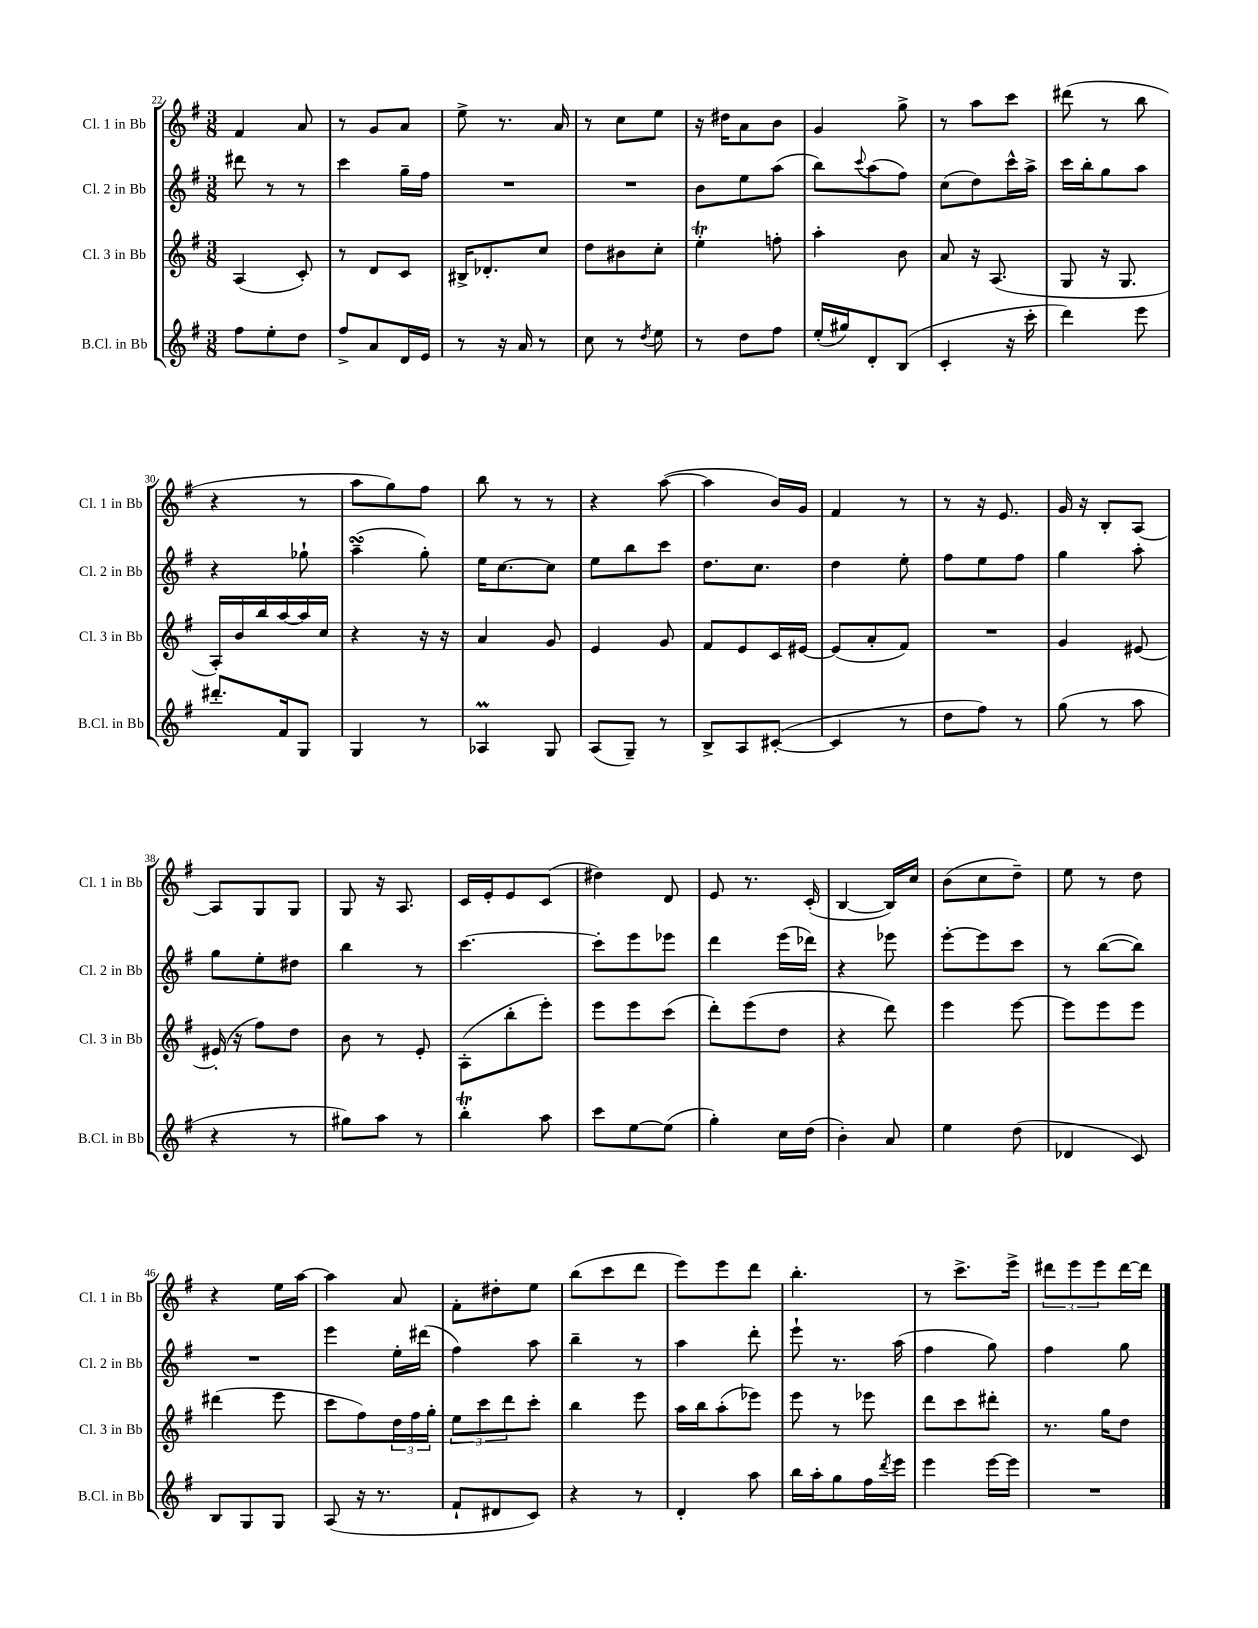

**kern	**kern	**kern	**kern
*part4	*part3	*part2	*part1
*staff4	*staff3	*staff2	*staff1
*I"B.Cl. in Bb	*I"Cl. 3 in Bb	*I"Cl. 2 in Bb	*I"Cl. 1 in Bb
*I'B.Cl. in Bb	*I'Cl. 3 in Bb	*I'Cl. 2 in Bb	*I'Cl. 1 in Bb
*clefG2	*clefG2	*clefG2	*clefG2
*k[f#]	*k[f#]	*k[f#]	*k[f#]
*M3/8	*M3/8	*M3/8	*M3/8
=22	=22	=22	=22
8ff#\L	(4A/	8ddd#X\	4f#/
8ee'\	.	8r	.
8dd\J	8c'/)	8r	8a/
=23	=23	=23	=23
8ff#^/L	8r	4ccc\	8r
8a/	8d/L	.	8g/L
16d/L	8c/J	16gg~\LL	8a/J
16e/JJ	.	16ff#\JJ	.
=24	=24	=24	=24
8r	16B#X^/KL	4.r	8ee^\
.	8.d-X'/	.	.
16r	.	.	8.r
16a/	.	.	.
8r	8cc/J	.	.
.	.	.	16a/
=25	=25	=25	=25
8cc\	8dd\L	4.r	8r
8r	8b#X\	.	8cc\L
8qdd/	.	.	.
8ee\	8cc'\J	.	8ee\J
=26	=26	=26	=26
8r	4eeT'\	8b\L	16r
.	.	.	16dd#X\KL
8dd\L	.	8ee\	8a\
8ff#\J	8ffn'\	(8aa\J	8b\J
=27	=27	=27	=27
(16ee'/LL	4aa'\	8bb\L)	4g/
16gg#X/J)	.	.	.
.	.	8qqccc/	.
8d'/	.	(8aa\	.
(8B/J	8b\	8ff#\J)	8gg^\
=28	=28	=28	=28
4c'/	8a/	(8cc\L	8r
.	16r	8dd\)	8aa\L
.	(8.A/	.	.
16r	.	16ccc^^\L	8ccc\J
16ccc'\	.	16aa^\JJ	.
=29	=29	=29	=29
4ddd\)	8G/	16ccc\LL	(8ddd#X\
.	.	16bb'\J	.
.	16r	8gg\	8r
.	8.G/	.	.
8eee\	.	8aa\J	8bb\
!!LO:LB:g=z
=30	=30	=30	=30
8.ddd#X'/L	16A'/LL)	4r	4r
.	16b/	.	.
.	16bb/	.	.
16f#/k	[16aa/	.	.
8G/J	16aa/]	8gg-X`\	8r
.	16cc/JJ	.	.
=31	=31	=31	=31
4G/	4r	(4aasSSS~\	8aa\L
.	.	.	8gg\)
8r	16r	8gg'\)	8ff#\J
.	16r	.	.
=32	=32	=32	=32
4A-XM/	4a/	16ee\KL	8bb\
.	.	[8.cc\	.
.	.	.	8r
8G/	8g/	8cc\J]	8r
=33	=33	=33	=33
(8A/L	4e/	8ee\L	4r
8G~/J)	.	8bb\	.
8r	8g/	8ccc\J	([8aa\
=34	=34	=34	=34
8B^/L	8f#/L	8.dd\L	4aa\]
8A/	8e/	.	.
.	.	8.cc\J	.
([8c#X'/J	16c/L	.	16b/LL)
.	[16e#X/JJ	.	16g/JJ
=35	=35	=35	=35
4c#/]	(8e#/L]	4dd\	4f#/
.	8a'/	.	.
8r	8f#/J)	8ee'\	8r
=36	=36	=36	=36
8dd\L	4.r	8ff#\L	8r
8ff#\J)	.	8ee\	16r
.	.	.	8.e/
8r	.	8ff#\J	.
=37	=37	=37	=37
(8gg\	4g/	4gg\	16g/
.	.	.	16r
8r	.	.	8B'/L
8aa\	[8e#X/	8aa'\	[8A/J
!!LO:LB:g=z
=38	=38	=38	=38
4r	(16e#X'/]	8gg\L	8A/L]
.	16r	.	.
.	8ff#\L)	8ee'\	8G/
8r	8dd\J	8dd#X\J	8G/J
=39	=39	=39	=39
8gg#X\L)	8b\	4bb\	8G/
8aa\J	8r	.	16r
.	.	.	8.A/
8r	8e'/	8r	.
=40	=40	=40	=40
4bbt'\	(8A'\L	[4.ccc\	16c/LL
.	.	.	16e'/J
.	8bb'\	.	8e/
8aa\	8eee'\J)	.	(8c/J
=41	=41	=41	=41
8ccc\L	8eee\L	8ccc'\L]	4dd#X\)
[8ee\	8eee\	8eee\	.
(8ee\J]	(8ccc\J	8eee-X\J	8d/
=42	=42	=42	=42
4gg'\)	8ddd'\L)	4ddd\	8e/
.	(8eee\	.	8.r
16cc\LL	8dd\J	(16eee\LL	.
(16dd\JJ	.	16ddd-X\JJ)	(16c'/
=43	=43	=43	=43
4b'\)	4r	4r	[4B/
8a/	8ddd\)	8eee-X\	16B/LL])
.	.	.	16cc/JJ
=44	=44	=44	=44
4ee\	4eee\	[8eee'\L	(8b\L
.	.	8eee\]	8cc\
(8dd\	[8eee\	8ccc\J	8dd~\J)
=45	=45	=45	=45
4d-X/	8eee\L]	8r	8ee\
.	8eee\	([8bb\L	8r
8c/)	8eee\J	8bb\J])	8dd\
!!LO:LB:g=z
=46	=46	=46	=46
8B/L	(4ddd#X\	4.r	4r
8G/	.	.	.
8G/J	8eee\	.	16ee\LL
.	.	.	[16aa\JJ
=47	=47	=47	=47
(8A/	8ccc\L	4eee\	4aa\]
16r	8ff#\)	.	.
8.r	.	.	.
.	24dd\L	16ee'\LL	8a/
.	24ff#\	.	.
.	.	(16ddd#X\JJ	.
.	24gg'\JJ	.	.
=48	=48	=48	=48
8f#`/L	12ee\L	4ff#\)	8f#'\L
.	12ccc\	.	.
8d#X/	.	.	8dd#X'\
.	12ddd\	.	.
8c/J)	8ccc'\J	8aa\	8ee\J
=49	=49	=49	=49
4r	4bb\	4bb~\	(8bb\L
.	.	.	8ccc\
8r	8eee\	8r	8ddd\J
=50	=50	=50	=50
4d'/	16aa\LL	4aa\	8eee\L)
.	16bb\J	.	.
.	(8aa'\	.	8eee\
8aa\	8eee-X\J)	8ddd'\	8ddd\J
=51	=51	=51	=51
16bb\LL	8eee\	8eee`\	4.bb'\
16aa'\J	.	.	.
8gg\	8r	8.r	.
16ff#\L	8eee-X\	.	.
8qddd/	.	.	.
16eee\JJ	.	(16aa\	.
=52	=52	=52	=52
4eee\	8ddd\L	4ff#\	8r
.	8ccc\	.	8.ccc^\L
[16eee\LL	8ddd#X'\J	8gg\)	.
16eee\JJ]	.	.	16eee^\Jk
=53	=53	=53	=53
4.r	8.r	4ff#\	12ddd#X\L
.	.	.	12eee\
.	.	.	12eee\
.	16gg\KL	.	.
.	8dd\J	8gg\	[16ddd#\L
.	.	.	16ddd#\JJ]
==	==	==	==
*-	*-	*-	*-
